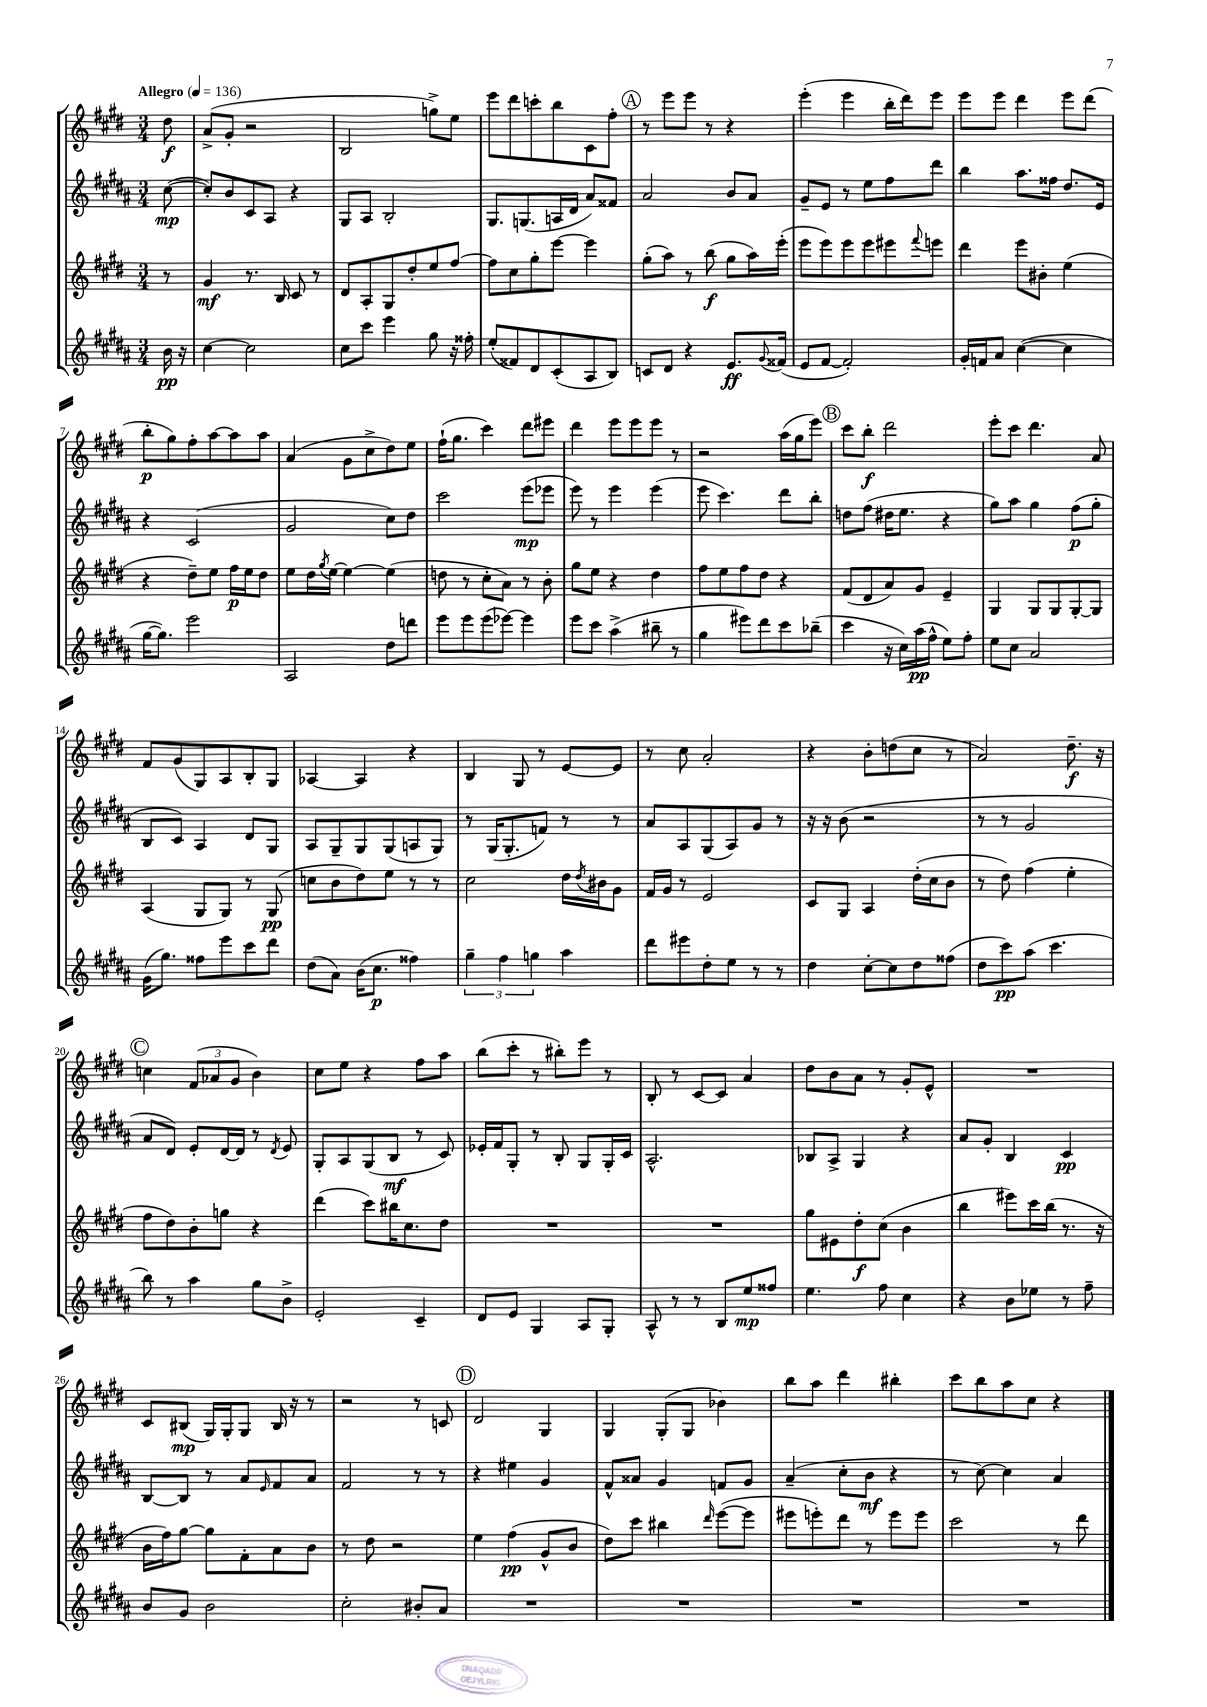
<<
\new StaffGroup <<
\new Staff = "s0" {
    \clef treble \key e \major \numericTimeSignature \time 3/4 \partial 8 \tempo "Allegro" 4 = 136
    dis''8\f |
    a'8->( gis'8-. r2 |
    b2 g''8->) e''8 |
    e'''8 dis'''8 c'''8-. b''8 cis'8 fis''8-. |
    \mark \markup { \circle "A" } r8 e'''8 e'''8 r8 r4 |
    e'''4-.( e'''4 b''16-. dis'''16) e'''8 |
    e'''8 e'''8 dis'''4 e'''8 dis'''8( |
    b''8-.\p gis''8) fis''8-. a''8~ a''8 a''8 |
    a'4( gis'8 cis''8-> dis''8) e''8 |
    fis''16-!( gis''8. cis'''4) dis'''8 eis'''8 |
    dis'''4 e'''8 e'''8 e'''8 r8 |
    r2 a''16( gis''16 e'''8) |
    \mark \markup { \circle "B" } cis'''8 b''8-.\f dis'''2 |
    e'''8-. cis'''8 dis'''4. a'8 |
    fis'8 gis'8( gis8) a8 b8-. gis8 |
    aes4~ aes4 r4 |
    b4 gis8 r8 e'8~ e'8 |
    r8 cis''8 a'2-. |
    r4 b'8-. d''8( cis''8 r8 |
    a'2) dis''8.--\f r16 |
    \mark \markup { \circle "C" } c''4 \tuplet 3/2 { fis'8( aes'8 gis'8 } b'4) |
    cis''8 e''8 r4 fis''8 a''8 |
    b''8( cis'''8-. r8 bis''8-.) e'''8 r8 |
    b8-. r8 cis'8~ cis'8 a'4 |
    dis''8 b'8 a'8 r8 gis'8-. e'8-^ |
    R2. |
    cis'8 bis8\mp( gis16) gis16-. gis8 bis16 r16 r8 |
    r2 r8 c'8 |
    \mark \markup { \circle "D" } dis'2 gis4 |
    gis4 gis8-.( gis8 bes'4) |
    b''8 a''8 dis'''4 bis''4-. |
    cis'''8 b''8 a''8 cis''8 r4 \bar "|." |
}
\new Staff = "s1" {
    \clef treble \key b \major \numericTimeSignature \time 3/4 \partial 8
    cis''8~\mp( |
    cis''8-.) b'8 cis'8 ais8 r4 |
    gis8 ais8 b2-. |
    gis8. g8.( a16 dis'16 ais'8) fisis'8 |
    \mark \markup { \circle "A" } ais'2 b'8 ais'8 |
    gis'8-- e'8 r8 e''8 fis''8 dis'''8 |
    b''4 ais''8. fisis''16 dis''8. e'16 |
    r4 cis'2( |
    gis'2 cis''8) dis''8 |
    cis'''2 e'''8\mp( ees'''8 |
    e'''8) r8 e'''4 e'''4( |
    e'''8 cis'''4.) dis'''8 b''8-. |
    \mark \markup { \circle "B" } d''8 fis''8( dis''16 e''8. r4 |
    gis''8) ais''8 gis''4 fis''8\p( gis''8-. |
    b8 cis'8) ais4 dis'8 gis8 |
    ais8 gis8-- gis8 gis8( a8 gis8) |
    r8 gis16( gis8.-. f'8) r8 r8 |
    ais'8 ais8 gis8( ais8) gis'8 r8 |
    r16 r16 b'8( r2 |
    r8 r8 gis'2 |
    \mark \markup { \circle "C" } ais'8 dis'8) e'8-. dis'16~ dis'16 r8 \acciaccatura { dis'8 } e'8 |
    gis8-. ais8 gis8( b8\mf r8 cis'8) |
    ees'16-. fis'16 gis8-. r8 b8-. gis8 gis16-. cis'16 |
    ais2.-^ |
    bes8 ais8-> gis4 r4 |
    ais'8 gis'8-. b4 cis'4\pp |
    b8~ b8 r8 ais'8 \grace { e'16 } fis'8 ais'8 |
    fis'2 r8 r8 |
    \mark \markup { \circle "D" } r4 eis''4 gis'4 |
    fis'8-^ aisis'8 gis'4 f'8 gis'8 |
    ais'4--( cis''8-. b'8\mf r4 |
    r8 cis''8~) cis''4 ais'4 \bar "|." |
}
\new Staff = "s2" {
    \clef treble \key e \major \numericTimeSignature \time 3/4 \partial 8
    r8 |
    gis'4\mf r8. b16 cis'8 r8 |
    dis'8 a8-. gis8 dis''8-. e''8 fis''8~ |
    fis''8 cis''8 gis''8-. e'''8~ e'''4 |
    \mark \markup { \circle "A" } gis''8-.( a''8) r8 b''8\f( gis''8 a''16) e'''16-.( |
    e'''8 e'''8) e'''8 e'''8 eis'''8 \appoggiatura { fis'''8 } e'''8 |
    dis'''4 e'''8 bis'8-. e''4( |
    r4 dis''8--) e''8 fis''16\p e''16 dis''8 |
    e''8 dis''16 \acciaccatura { gis''8 } e''16~ e''4~ e''4( |
    d''8 r8 cis''8-. a'8) r8 b'8-. |
    gis''8 e''8 r4 dis''4 |
    fis''8 e''8 fis''8 dis''8 r4 |
    \mark \markup { \circle "B" } fis'8( dis'8 a'8) gis'8 e'4-- |
    gis4 gis8 gis8 gis8~-. gis8 |
    a4( gis8 gis8) r8 gis8\pp( |
    c''8 b'8 dis''8) e''8 r8 r8 |
    cis''2 dis''16 \acciaccatura { dis''8 } bis'16 gis'8 |
    fis'16 gis'16 r8 e'2 |
    cis'8 gis8 a4 dis''16-.( cis''16 b'8 |
    r8 dis''8) fis''4( e''4-. |
    \mark \markup { \circle "C" } fis''8 dis''8) b'8-. g''8 r4 |
    dis'''4( cis'''8) bis''16 cis''8. dis''8 |
    R2. |
    R2. |
    gis''8 eis'8 dis''8-.\f cis''8( b'4 |
    b''4 eis'''8) cis'''16 b''16( r8. r16 |
    b'16 fis''16) gis''8~ gis''8 fis'8-. a'8 b'8 |
    r8 dis''8 r2 |
    \mark \markup { \circle "D" } e''4 fis''4\pp( gis'8-^ b'8 |
    dis''8) cis'''8 bis''4 \grace { dis'''16 } e'''8~( e'''8 |
    eis'''8 e'''8-.) dis'''8 r8 e'''8 e'''8 |
    cis'''2 r8 dis'''8 \bar "|." |
}
\new Staff = "s3" {
    \clef treble \key b \major \numericTimeSignature \time 3/4 \partial 8
    b'16\pp r16 |
    cis''4~ cis''2 |
    cis''8 cis'''8 e'''4 gis''8 r16 fisis''16-. |
    e''8-.( fisis'8) dis'8 cis'8-.( ais8 b8) |
    \mark \markup { \circle "A" } c'8 dis'8 r4 e'8.\ff \appoggiatura { gis'8 } fisis'16( |
    e'8 fis'8~ fis'2-.) |
    gis'16-. f'16 ais'8 cis''4~( cis''4 |
    gis''16~ gis''8.) e'''2 |
    ais2 dis''8 d'''8 |
    e'''8 e'''8 e'''8( ees'''8~) ees'''4 |
    e'''8 cis'''8 ais''4->( bis''8-- r8 |
    gis''4 eis'''8) dis'''8 cis'''8 bes''8--( |
    \mark \markup { \circle "B" } cis'''4 r16 cis''16) ais''16\pp( fis''16-^ e''8) fis''8-. |
    e''8 cis''8 ais'2 |
    gis'16( gis''8.) fisis''8 e'''8 cis'''8 dis'''8 |
    dis''8( ais'8) b'16( cis''8.\p fisis''4) |
    \tuplet 3/2 { gis''4-- fis''4 g''4 } ais''4 |
    dis'''8 eis'''8 dis''8-. e''8 r8 r8 |
    dis''4 cis''8~-. cis''8 dis''8 fisis''8( |
    dis''8 cis'''8\pp) ais''8( cis'''4. |
    \mark \markup { \circle "C" } b''8) r8 ais''4 gis''8 b'8-> |
    e'2-. cis'4-- |
    dis'8 e'8 gis4 ais8 gis8-. |
    ais8-^ r8 r8 b8 e''8\mp fisis''8 |
    e''4. fis''8 cis''4 |
    r4 b'8 ees''8 r8 fis''8-- |
    b'8 gis'8 b'2 |
    cis''2-. bis'8-. ais'8 |
    \mark \markup { \circle "D" } R2. |
    R2. |
    R2. |
    R2. \bar "|." |
}
>>
>>
